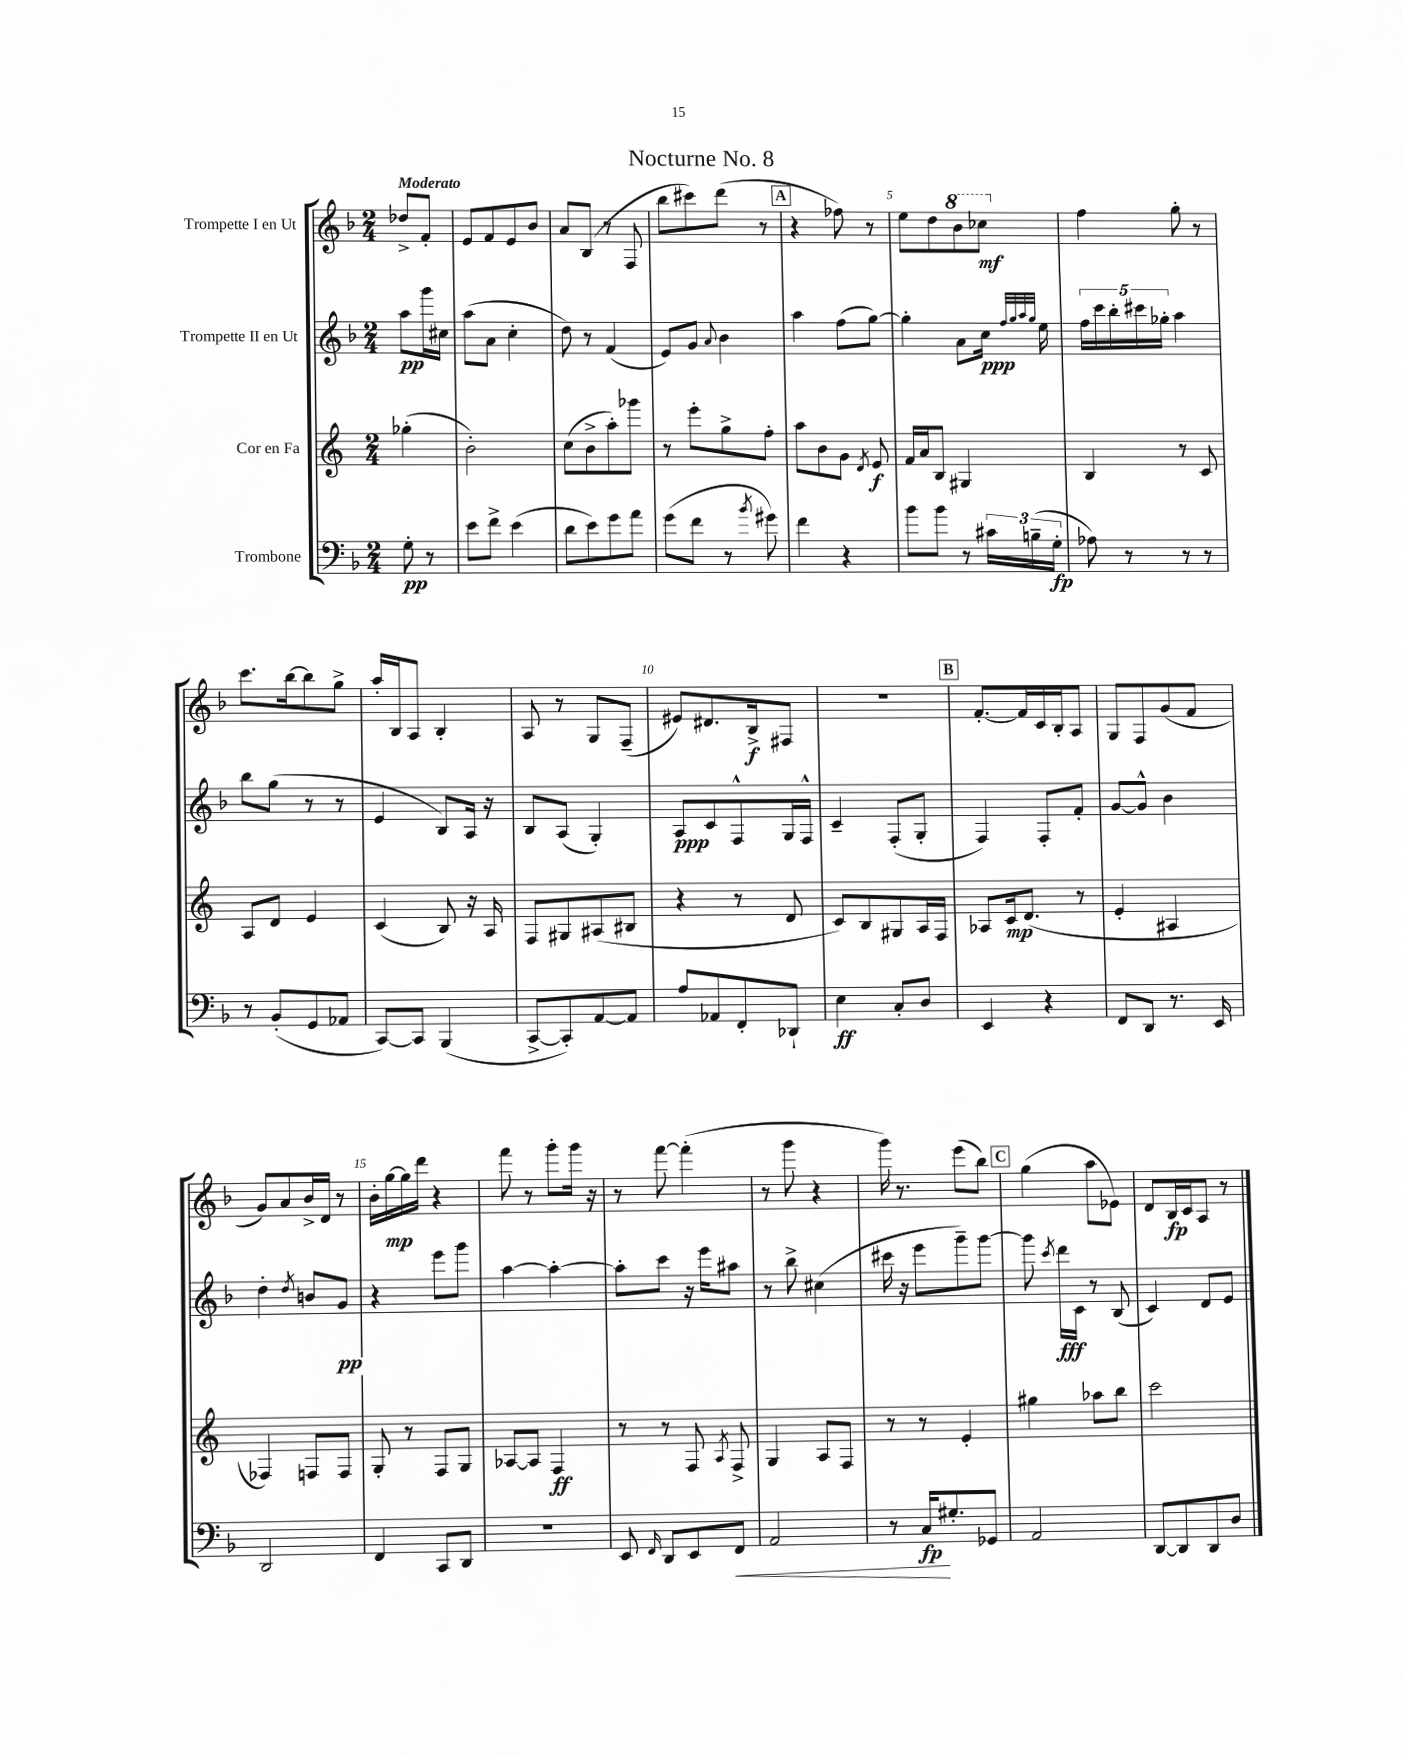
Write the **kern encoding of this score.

**kern	**dynam	**kern	**dynam	**kern	**dynam	**kern	**dynam
*part4	*part4	*part3	*part3	*part2	*part2	*part1	*part1
*staff4	*staff4	*staff3	*staff3	*staff2	*staff2	*staff1	*staff1
*I"Trombone	*	*I"Cor en Fa	*	*I"Trompette II en Ut	*	*I"Trompette I en Ut	*
*clefF4	*	*clefG2	*	*clefG2	*	*clefG2	*
*k[b-]	*	*k[]	*	*k[b-]	*	*k[b-]	*
*M2/4	*	*M2/4	*	*M2/4	*	*M2/4	*
=	=	=	=	=	=	=	=
!	!	!	!	!	!	!LO:TX:a:B:t=Moderato	!
8G'\	pp	(4gg-X'\	.	8aa\L	pp	8dd-X^/L	.
8r	.	.	.	16ggg\L	.	8f'/J	.
.	.	.	.	16cc#X\JJ	.	.	.
=1	=1	=1	=1	=1	=1	=1	=1
8e\L	.	2b'\)	.	(8aa\L	.	8e/L	.
8f^\J	.	.	.	8a\J	.	8f/	.
(4e\	.	.	.	4cc'\	.	8e/	.
.	.	.	.	.	.	8b-/J	.
=2	=2	=2	=2	=2	=2	=2	=2
8d\L	.	(8cc\L	.	8dd\)	.	8a/L	.
8e\)	.	8b^\	.	8r	.	(8B-/J	.
8g\	.	8aa'\)	.	(4f/	.	8r	.
8a\J	.	8ggg-X\J	.	.	.	8F/	.
=3	=3	=3	=3	=3	=3	=3	=3
(8g\L	.	8r	.	8e/L)	.	8bb-\L	.
8f\J	.	8eee'\L	.	8g/J	.	8ccc#X\)	.
.	.	.	.	8qqa/	.	.	.
8r	.	8gg^\	.	4b-\	.	(8ddd\J	.
8qb-/	.	.	.	.	.	.	.
8g#X\)	.	8ff'\J	.	.	.	8r	.
!!LO:REH:place=s1:t=A
=4	=4	=4	=4	=4	=4	=4	=4
4f\	.	8aa\L	.	4aa\	.	4r	.
.	.	8b\	.	.	.	.	.
4r	.	8g\J	.	(8ff\L	.	8ff-X\)	.
.	.	8qd/	.	.	.	.	.
.	.	8e/	f	[8gg\J)	.	8r	.
=5	=5	=5	=5	=5	=5	=5	=5
8b-\L	.	16f/LL	.	4gg'\]	.	8ee\L	.
.	.	16a/J	.	.	.	.	.
8b-\J	.	8B/J	.	.	.	8dd\	.
*	*	*	*	*	*	*8va	*
8r	.	4G#X/	.	8a\L	.	8bb-\	.
24c#X\LL	.	.	.	16cc\Jk	ppp	8ccc-X\J	mf
(24Bn~\	.	.	.	.	.	.	.
.	.	.	.	32qqff/LLL	.	.	.
.	.	.	.	32qqgg/	.	.	.
.	.	.	.	32qqaa/	.	.	.
.	.	.	.	32qqgg/JJJ	.	.	.
.	.	.	.	16ee\	.	.	.
24G'\JJ	fp	.	.	.	.	.	.
=6	=6	=6	=6	=6	=6	=6	=6
*	*	*	*	*	*	*X8va	*
8A-X\)	.	4B/	.	20ff\LL	.	4ff\	.
.	.	.	.	20ccc\	.	.	.
.	.	.	.	20bb-'\	.	.	.
8r	.	.	.	.	.	.	.
.	.	.	.	20ccc#X\	.	.	.
.	.	.	.	20gg-X'\JJ	.	.	.
8r	.	8r	.	4aa\	.	8gg'\	.
8r	.	8c/	.	.	.	8r	.
!!LO:LB:g=z
=7	=7	=7	=7	=7	=7	=7	=7
8r	.	8A/L	.	8bb-\L	.	8.ccc\L	.
(8BB-'/L	.	8d/J	.	(8gg\J	.	.	.
.	.	.	.	.	.	[16bb-\k	.
8GG/	.	4e/	.	8r	.	8bb-\]	.
8AA-X/J	.	.	.	8r	.	8gg^\J	.
=8	=8	=8	=8	=8	=8	=8	=8
[8CC/L)	.	(4c/	.	4e/	.	16aa'/LL	.
.	.	.	.	.	.	16B-/J	.
8CC/J]	.	.	.	.	.	8A/J	.
(4BBB-/	.	8B/)	.	8B-/L)	.	4B-'/	.
.	.	16r	.	16A/Jk	.	.	.
.	.	16A/	.	16r	.	.	.
=9	=9	=9	=9	=9	=9	=9	=9
[8CC^/L	.	8F/L	.	8B-/L	.	8A/	.
8CC'/])	.	8G#X/	.	(8A/J	.	8r	.
[8AA/	.	(8A#X/	.	4G'/)	.	8G/L	.
8AA/J]	.	8B#X/J	.	.	.	(8F~/J	.
=10	=10	=10	=10	=10	=10	=10	=10
8A/L	.	4r	.	8A/L	ppp	8e#X/L)	.
8AA-X/	.	.	.	8c/	.	8.d#X/	.
8FF'/	.	8r	.	8F^^/	.	.	.
.	.	.	.	.	.	16B-^/k	f
8DD-X`/J	.	8d/	.	16G/L	.	8F#X/J	.
.	.	.	.	16F^^/JJ	.	.	.
=11	=11	=11	=11	=11	=11	=11	=11
4E\	ff	8c/L)	.	4c~/	.	2r	.
.	.	8B/	.	.	.	.	.
8C'/L	.	8G#X/	.	(8F'/L	.	.	.
8D/J	.	16A/L	.	8G'/J	.	.	.
.	.	16F/JJ	.	.	.	.	.
!!LO:REH:place=s1:t=B
=12	=12	=12	=12	=12	=12	=12	=12
4EE/	.	8A-X/L	.	4F/)	.	[8.f'/L	.
.	.	16c/k	mp	.	.	.	.
.	.	(8.d/J	.	.	.	16f/L]	.
4r	.	.	.	8F'/L	.	16c/	.
.	.	.	.	.	.	16B-'/J	.
.	.	8r	.	8f'/J	.	8A/J	.
=13	=13	=13	=13	=13	=13	=13	=13
8FF/L	.	4e'/	.	[8g/L	.	8G/L	.
8DD/J	.	.	.	8g^^/J]	.	8F/	.
8.r	.	4A#X/	.	4b-\	.	(8g/	.
.	.	.	.	.	.	8f/J	.
16EE/	.	.	.	.	.	.	.
!!LO:LB:g=z
=14	=14	=14	=14	=14	=14	=14	=14
2DD/	.	4F-X/)	.	4dd'\	.	8g/L)	.
.	.	.	.	.	.	8a/	.
.	.	.	.	8qdd/	.	.	.
.	.	8Fn/L	.	8bn/L	.	16b-^/L	.
.	.	.	.	.	.	16d/JJ	.
.	.	8F/J	.	8g/J	pp	8r	.
=15	=15	=15	=15	=15	=15	=15	=15
4FF/	.	8G'/	.	4r	.	16b-'\LL	.
.	.	.	.	.	.	[16gg\	mp
.	.	8r	.	.	.	16gg\]	.
.	.	.	.	.	.	16ddd\JJ	.
8CC/L	.	8F/L	.	8eee\L	.	4r	.
8DD/J	.	8G/J	.	8ggg\J	.	.	.
=16	=16	=16	=16	=16	=16	=16	=16
2r	.	[8A-X/L	.	[4aa\	.	8fff\	.
.	.	8A-/J]	.	.	.	8r	.
.	.	4F/	ff	4aa'\_	.	8ggg'\L	.
.	.	.	.	.	.	16ggg\Jk	.
.	.	.	.	.	.	16r	.
=17	=17	=17	=17	=17	=17	=17	=17
8EE/	.	8r	.	8aa'\L]	.	8r	.
16qqFF/	.	.	.	.	.	.	.
8DD/L	.	8r	.	8ccc\J	.	[8fff\	.
8EE/	.	8F/	.	16r	.	(4fff'\]	.
.	.	.	.	16eee\KL	.	.	.
.	.	8qA/	.	.	.	.	.
!	!LO:HP:b	!	!	!	!	!	!
8FF/J	<	8F^/	.	8aa#X\J	.	.	.
=18	=18	=18	=18	=18	=18	=18	=18
2AA/	.	4G/	.	8r	.	8r	.
.	.	.	.	8bb-^\	.	8ggg\	.
.	.	8A/L	.	(4cc#X\	.	4r	.
.	.	8F/J	.	.	.	.	.
=19	=19	=19	=19	=19	=19	=19	=19
8r	.	8r	.	16ccc#X\	.	16ggg\)	.
.	.	.	.	16r	.	8.r	.
16C/KL	fp	8r	.	8eee\L	.	.	.
8.G#X'/	[	.	.	.	.	.	.
.	.	4e'/	.	8ggg~\)	.	(8eee\L	.
8GG-X/J	.	.	.	[8ggg\J	.	8bb-\J)	.
!!LO:REH:place=s1:t=C
=20	=20	=20	=20	=20	=20	=20	=20
2AA/	.	4gg#X\	.	8ggg\]	.	(4gg\	.
.	.	.	.	8qccc/	.	.	.
.	.	.	.	16ddd\LL	fff	.	.
.	.	.	.	16c\JJ	.	.	.
.	.	8aa-X\L	.	8r	.	8aa\L	.
.	.	8bb\J	.	(8B-/	.	8e-X\J)	.
=21	=21	=21	=21	=21	=21	=21	=21
[8DD/L	.	2ccc\	.	4c/)	.	8d/L	.
8DD/]	.	.	.	.	.	16B-/L	fp
.	.	.	.	.	.	16c/J	.
8DD/	.	.	.	8d/L	.	8A/J	.
8D/J	.	.	.	8e/J	.	8r	.
==	==	==	==	==	==	==	==
*-	*-	*-	*-	*-	*-	*-	*-
